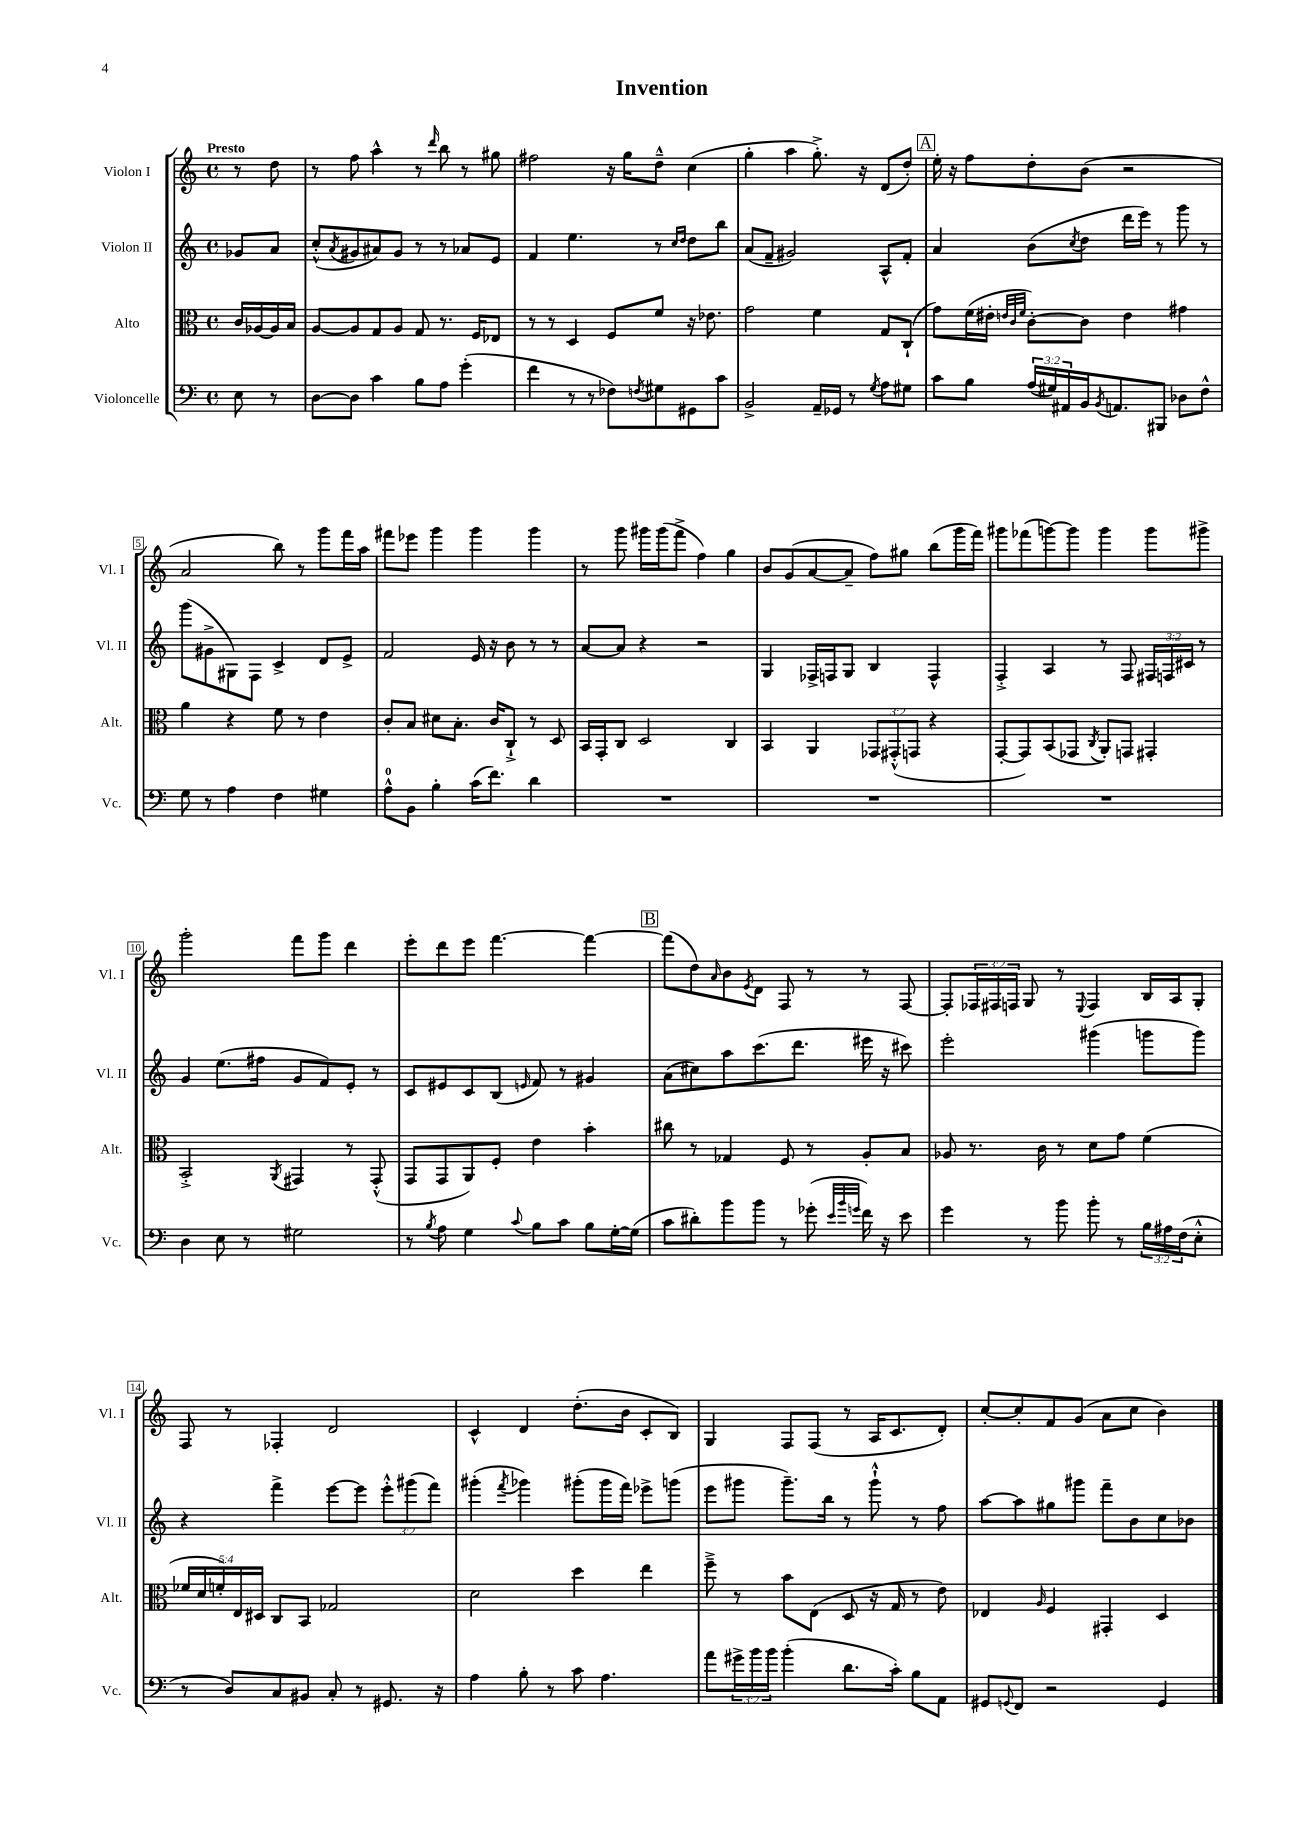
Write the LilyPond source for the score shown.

\header { title = "Invention" }
<<
\new StaffGroup <<
\new Staff = "s0" \with { instrumentName = "Violon I" shortInstrumentName = "Vl. I" } {
    \clef treble \key c \major \defaultTimeSignature \time 4/4 \override Staff.TupletNumber.text = #tuplet-number::calc-fraction-text \partial 4 \tempo "Presto"
    r8 d''8 |
    r8 f''8 a''4-^ r8 \grace { d'''16 } b''8 r8 gis''8 |
    fis''2 r16 g''16 d''8---^ c''4( |
    g''4-. a''4 g''8.-.->) r16 d'8( d''8-.) |
    \mark \markup { \box "A" } e''16-. r16 f''8 d''8-. b'8( r2 |
    a'2 b''8) r8 g'''8 f'''16 a''16 |
    fis'''8 ees'''8 g'''4 g'''4 g'''4 |
    r8 g'''8 gis'''16 gis'''16( f'''8-> f''4) g''4 |
    b'8 g'8( a'8~ a'8-- f''8) gis''8 b''8( g'''16 f'''16) |
    gis'''8 fes'''8( g'''8~) g'''8 g'''4 g'''8 gis'''8-> |
    g'''2-. f'''8 g'''8 d'''4 |
    e'''8-. d'''8 e'''8 f'''4.~ f'''4~ |
    \mark \markup { \box "B" } f'''8( d''8) \grace { a'16 } b'8 \acciaccatura { e'8 } d'8 f8 r8 r8 f8~ |
    f8-. \tuplet 3/2 { fes16 fis16 f16 } g8 r8 \appoggiatura { e8 } f4 b16 a16 g8-. |
    f8 r8 fes4-. d'2 |
    c'4-^ d'4 d''8.-.( b'16 c'8-. b8) |
    g4 f8 f8( r8 a16 c'8. d'8-.) |
    c''8~-. c''8-. f'8 g'8( a'8 c''8 b'4) \bar "|." |
}
\new Staff = "s1" \with { instrumentName = "Violon II" shortInstrumentName = "Vl. II" } {
    \clef treble \key c \major \defaultTimeSignature \time 4/4 \override Staff.TupletNumber.text = #tuplet-number::calc-fraction-text \partial 4
    ges'8 a'8 |
    c''8-.-^( \acciaccatura { a'8 } gis'8 ais'8) gis'8 r8 r8 aes'8 e'8 |
    f'4 e''4. r8 \grace { c''16 d''16 } d''8 b''8 |
    a'8( f'8-- gis'2) a8-^ f'8-. |
    \mark \markup { \box "A" } a'4 b'8( \acciaccatura { c''8 } d''8 d'''16 e'''16) r8 g'''8 r8 |
    g'''8( gis'8-> gis8) f8 c'4-> d'8 e'8-> |
    f'2 e'16 r16 b'8 r8 r8 |
    a'8~ a'8 r4 r2 |
    g4 fes16-> f16 g8 b4 f4-^ |
    f4-.-> a4 r8 f8 \tuplet 3/2 { fis16 f16 cis'16 } r8 |
    g'4 e''8.( fis''16 g'8 f'8) e'8-. r8 |
    c'8 eis'8 c'8 b8( \grace { e'16 } f'8) r8 gis'4 |
    \mark \markup { \box "B" } a'8( cis''8) a''8 c'''8.( d'''8. eis'''16 r16 cis'''8) |
    e'''2-. gis'''4( g'''8 g'''8) |
    r4 f'''4-> e'''8~ e'''8 \tuplet 3/2 { e'''8-.-^ gis'''8( f'''8) } |
    gis'''4-.( \acciaccatura { f'''8 } ges'''4) gis'''8-.( gis'''16 f'''16) ees'''8-> g'''8( |
    e'''8 gis'''8 gis'''8.--) b''16 r8 gis'''8-!-^ r8 f''8 |
    a''8~ a''8 gis''8 gis'''8 f'''8-- b'8 c''8 bes'8 \bar "|." |
}
\new Staff = "s2" \with { instrumentName = "Alto" shortInstrumentName = "Alt." } {
    \clef alto \key c \major \defaultTimeSignature \time 4/4 \override Staff.TupletNumber.text = #tuplet-number::calc-fraction-text \partial 4
    c'16 aes16~ aes16 b16 |
    a8~ a8 g8 a8 g8 r8. f16 ees8 |
    r8 r8 d4 f8 f'8 r16 ees'8. |
    g'2 f'4 g8 c8-!( |
    \mark \markup { \box "A" } g'8) f'16( eis'16-. \grace { e'32 c'32 f'32 } c'8~-.) c'8 e'4 gis'4 |
    a'4 r4 f'8 r8 e'4 |
    c'8-. b8 dis'8 b8.-. c'16 c8-!-> r8 d8 |
    b,16 g,16-. c8 d2 c4 |
    b,4 a,4 \tuplet 3/2 { ges,8 gis,8-.-^( g,8 } r4 |
    g,8~-. g,8) b,8( ges,8 \acciaccatura { c8 } a,8-.) g,8 gis,4-. |
    b,2-.-> \acciaccatura { a,8 } gis,4 r8 gis,8-.-^( |
    g,8 g,8 a,8) f8-. e'4 b'4-. |
    \mark \markup { \box "B" } cis''8 r8 ges4 f8 r8 a8-. b8 |
    aes8 r8. c'16 r8 d'8 g'8 f'4( |
    \tuplet 5/4 { fes'16 d'16 f'16-.) e16 dis16 } c8 b,8 ges2 |
    d'2 d''4 e''4 |
    f''8---> r8 b'8 e8( d8 r16 g16 r8 e'8) |
    ees4 \grace { a16 } f4 gis,4-. d4 \bar "|." |
}
\new Staff = "s3" \with { instrumentName = "Violoncelle" shortInstrumentName = "Vc." } {
    \clef bass \key c \major \defaultTimeSignature \time 4/4 \override Staff.TupletNumber.text = #tuplet-number::calc-fraction-text \partial 4
    e8 r8 |
    d8~ d8 c'4 b8 a8 g'4-.( |
    f'4 r8 r8 fes8) \acciaccatura { f8 } gis8 gis,8 c'8 |
    b,2-> a,16-- ges,16 r8 \acciaccatura { g8 } a8 gis8 |
    \mark \markup { \box "A" } c'8 b8 \tuplet 3/2 { a16( gis16) ais,16 } b,16 \acciaccatura { b,8 } a,8. bis,,8 des8 f8-^ |
    g8 r8 a4 f4 gis4 |
    a8-0-^ b,8 b4-. c'16( f'8.) d'4 |
    R1 |
    R1 |
    R1 |
    d4 e8 r8 gis2 |
    r8 \acciaccatura { b8 } a8 g4 \appoggiatura { c'8 } b8 c'8 b8 g16~-. g16( |
    \mark \markup { \box "B" } c'8 dis'8-.) b'8 b'8 r8 ges'8-.( \grace { e'32 b'32 g'32 } f'16) r16 e'8 |
    g'4 r8 b'8 b'8-. r8 \tuplet 3/2 { b16 ais16 f16( } e8-.-^ |
    r8 d8) c8 bis,8 c8-. r8 gis,8. r16 |
    a4 b8-. r8 c'8 a4. |
    a'8 \tuplet 3/2 { gis'16-> b'16 b'16 } b'4-.( d'8. c'16-.) b8 a,8 |
    gis,8 \appoggiatura { g,8 } f,8 r2 g,4 \bar "|." |
}
>>
>>
\layout { \context { \Score \override BarNumber.stencil = #(make-stencil-boxer 0.1 0.3 ly:text-interface::print) } }
